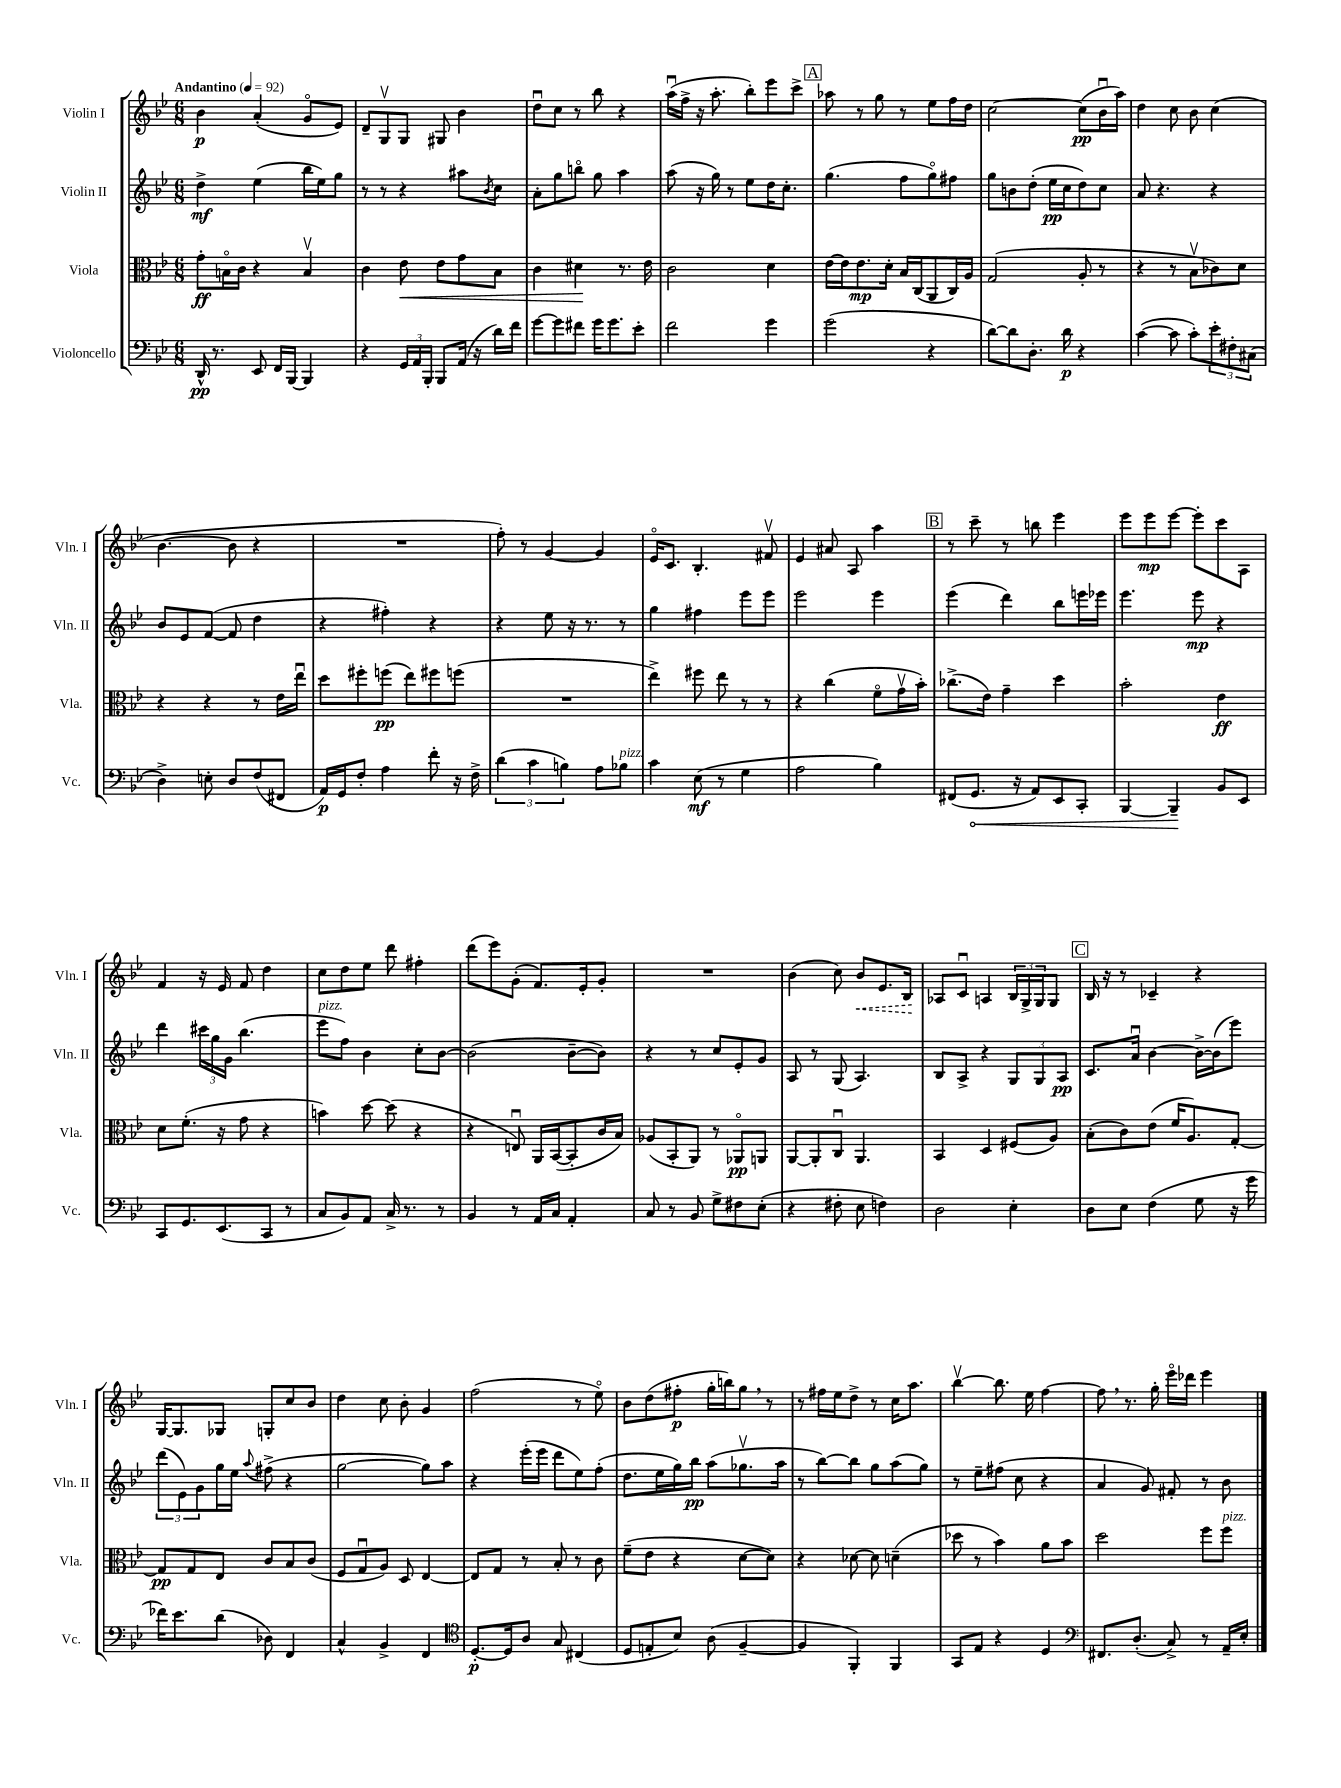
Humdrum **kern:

**kern	**dynam	**kern	**dynam	**kern	**dynam	**kern	**dynam
*part4	*part4	*part3	*part3	*part2	*part2	*part1	*part1
*staff4	*staff4	*staff3	*staff3	*staff2	*staff2	*staff1	*staff1
*I"Violoncello	*	*I"Viola	*	*I"Violin II	*	*I"Violin I	*
*I'Vc.	*	*I'Vla.	*	*I'Vln. II	*	*I'Vln. I	*
*clefF4	*	*clefC3	*	*clefG2	*	*clefG2	*
*k[b-e-]	*	*k[b-e-]	*	*k[b-e-]	*	*k[b-e-]	*
*M6/8	*	*M6/8	*	*M6/8	*	*M6/8	*
*MM92	*	*MM92	*	*MM92	*	*MM92	*
=1	=1	=1	=1	=1	=1	=1	=1
!	!	!	!	!	!	!LO:TX:a:B:t=Andantino	!
16DD^^/	pp	8g'\L	ff	4dd^\	mf	4b-\	p
8.r	.	.	.	.	.	.	.
.	.	16Bn\L	.	.	.	.	.
.	.	16c\JJ	.	.	.	.	.
8EE-/	.	4r	.	(4ee-\	.	(4a'/	.
16FF/LL	.	.	.	.	.	.	.
[16BBB-/JJ	.	.	.	.	.	.	.
4BBB-/]	.	4Bv/	.	16bb-\LL	.	8g/L	.
.	.	.	.	16ee-\J)	.	.	.
.	.	.	.	8gg\J	.	8e-/J)	.
=2	=2	=2	=2	=2	=2	=2	=2
4r	.	4c\	.	8r	.	8d~/L	.
.	.	.	.	8r	.	8Gv/	.
!	!	!	!LO:HP:b	!	!	!	!
24GG/LL	.	8e-\	<	4r	.	8G/J	.
24AA/	.	.	.	.	.	.	.
24BBB-'/JJ	.	.	.	.	.	.	.
8BBB-/L	.	8e-\L	.	.	.	8G#X/	.
(16AA/Jk	.	8g\	.	8aa#X\L	.	4b-\	.
16r	.	.	.	.	.	.	.
.	.	.	.	8qb-/	.	.	.
16d\LL)	.	8B-\J	.	8cc\J	.	.	.
16f\JJ	.	.	.	.	.	.	.
=3	=3	=3	=3	=3	=3	=3	=3
[8g\L	.	4c\	.	8a'\L	.	8ddu\L	.
8g\]	.	.	.	8gg\	.	8cc\J	.
8f#X\J	.	4d#X\	.	8bbn\J	.	8r	.
16g\KL	.	.	.	8gg\	.	8bb-\	.
8.g\	.	.	.	.	.	.	.
.	.	8.r	[	4aa\	.	4r	.
8e-'\J	.	.	.	.	.	.	.
.	.	16e-\	.	.	.	.	.
=4	=4	=4	=4	=4	=4	=4	=4
2f\	.	2c\	.	(8aa\	.	(16aau\LL	.
.	.	.	.	.	.	16ff^\JJ	.
.	.	.	.	16r	.	16r	.
.	.	.	.	16gg\)	.	8.aa'\	.
.	.	.	.	8r	.	.	.
.	.	.	.	8ee-\L	.	8bb-'\L)	.
4g\	.	4d\	.	16dd\K	.	8eee-\	.
.	.	.	.	8.cc'\J	.	.	.
.	.	.	.	.	.	8ccc^\J	.
!!LO:REH:place=s1:t=A
=5	=5	=5	=5	=5	=5	=5	=5
(2g\	.	[16e-\LL	.	(4.gg\	.	8aa-X\	.
.	.	16e-\J]	.	.	.	.	.
.	.	8.e-\	mp	.	.	8r	.
.	.	.	.	.	.	8gg\	.
.	.	16d'\Jk	.	.	.	.	.
.	.	16B-/LL	.	8ff\L	.	8r	.
.	.	(16C/J	.	.	.	.	.
4r	.	8AA/	.	8gg\)	.	8ee-\L	.
.	.	16C/L)	.	8ff#X\J	.	16ff\L	.
.	.	16A/JJ	.	.	.	16dd\JJ	.
=6	=6	=6	=6	=6	=6	=6	=6
[8d\L)	.	(2G/	.	8gg\L	.	[2cc\	.
8d\]	.	.	.	8bn\	.	.	.
8.D'\J	.	.	.	(8dd'\J	.	.	.
.	.	.	.	16ee-\LL	pp	.	.
16d\	p	.	.	16cc\J	.	.	.
4r	.	8A'/	.	8dd\)	.	(8cc\L]	pp
.	.	8r	.	8cc\J	.	16b-u\L	.
.	.	.	.	.	.	16aa\JJ)	.
=7	=7	=7	=7	=7	=7	=7	=7
([4c\	.	4r	.	8a/	.	4dd\	.
.	.	.	.	4.r	.	.	.
8c\]	.	8r	.	.	.	8cc\	.
8c'\L)	.	8B-v\L	.	.	.	8b-\	.
12e-'\	.	8c-X\)	.	4r	.	(4cc\	.
12F#X'\	.	.	.	.	.	.	.
.	.	8d\J	.	.	.	.	.
(12C#X\J	.	.	.	.	.	.	.
!!LO:LB:g=z
=8	=8	=8	=8	=8	=8	=8	=8
4D^\)	.	4r	.	8b-/L	.	[4.b-\	.
.	.	.	.	8e-/	.	.	.
8En'\	.	4r	.	([8f/J	.	.	.
8D/L	.	.	.	8f/]	.	8b-\]	.
(8F/	.	8r	.	4dd\	.	4r	.
8FF#X/J	.	16e-\LL	.	.	.	.	.
.	.	16ee-u\JJ	.	.	.	.	.
=9	=9	=9	=9	=9	=9	=9	=9
16AA/LL)	p	8dd\L	.	4r	.	2.r	.
16GG/J	.	.	.	.	.	.	.
8F'/J	.	8ff#X'\	.	.	.	.	.
4A\	.	(8ffn\J	pp	4ff#X'\)	.	.	.
.	.	8ee-\L)	.	.	.	.	.
8f'\	.	8ff#X\	.	4r	.	.	.
16r	.	(8ffn\J	.	.	.	.	.
16F^\	.	.	.	.	.	.	.
=10	=10	=10	=10	=10	=10	=10	=10
(6d\	.	2.r	.	4r	.	8ff'\)	.
.	.	.	.	.	.	8r	.
6c\	.	.	.	.	.	.	.
.	.	.	.	8ee-\	.	[4g/	.
6Bn\)	.	.	.	.	.	.	.
.	.	.	.	16r	.	.	.
.	.	.	.	8.r	.	.	.
8A\L	.	.	.	.	.	4g/]	.
!LO:TX:a:i:t=pizz.	!	!	!	!	!	!	!
8B-X\J	.	.	.	8r	.	.	.
=11	=11	=11	=11	=11	=11	=11	=11
4c\	.	4ee-^\)	.	4gg\	.	16e-/KL	.
.	.	.	.	.	.	8.c/J	.
(8E-\	mf	8ff#X\	.	4ff#X\	.	4.B-'/	.
8r	.	8ee-\	.	.	.	.	.
4G\	.	8r	.	8eee-\L	.	.	.
.	.	8r	.	8eee-\J	.	8f#Xv/	.
=12	=12	=12	=12	=12	=12	=12	=12
2A\	.	4r	.	2eee-\	.	4e-/	.
.	.	(4cc\	.	.	.	8a#X/	.
.	.	.	.	.	.	8A/	.
4B-\)	.	8f\L	.	4eee-\	.	4aa\	.
.	.	16gv\L	.	.	.	.	.
.	.	16b-'\JJ)	.	.	.	.	.
!!LO:REH:place=s1:t=B
=13	=13	=13	=13	=13	=13	=13	=13
(8FF#X/L	.	(8.cc-X^\L	.	(4eee-\	.	8r	.
!	!LO:HP:b	!	!	!	!	!	!
8.GG/J	<	.	.	.	.	8ccc~\	.
.	.	16e-\Jk)	.	.	.	.	.
.	.	4g~\	.	4ddd\)	.	8r	.
16r	.	.	.	.	.	.	.
8AA/L)	.	.	.	.	.	8bbn\	.
8EE-/	.	4dd\	.	8bb-\L	.	4eee-\	.
8CC'/J	.	.	.	16eeen\L	.	.	.
.	.	.	.	16eee-X\JJ	.	.	.
=14	=14	=14	=14	=14	=14	=14	=14
[4BBB-/	.	2b-'\	.	4.eee-\	.	8eee-\L	.
.	.	.	.	.	.	8eee-\	mp
4BBB-~/]	.	.	.	.	.	[8eee-\J	.
.	.	.	.	8eee-\	mp	8eee-'\L]	.
8BB-/L	[	4e-\	ff	4r	.	8ccc\	.
8EE-/J	.	.	.	.	.	8A\J	.
!!LO:LB:g=z
=15	=15	=15	=15	=15	=15	=15	=15
8CC/L	.	8d\L	.	4ddd\	.	4f/	.
8.GG/	.	(8.f'\J	.	.	.	.	.
.	.	.	.	24ccc#X\LL	.	16r	.
.	.	.	.	24gg\	.	.	.
(8.EE-/	.	16r	.	.	.	16e-/	.
.	.	.	.	24g\JJ	.	.	.
.	.	8g\	.	(4.bb-\	.	8f/	.
8CC/J	.	4r	.	.	.	4dd\	.
8r	.	.	.	.	.	.	.
=16	=16	=16	=16	=16	=16	=16	=16
!	!	!	!	!LO:TX:a:i:t=pizz.	!	!	!
8C/L	.	4bn\)	.	8eee-\L	.	8cc\L	.
8BB-/)	.	.	.	8ff\J)	.	8dd\	.
8AA/J	.	[8dd\	.	4b-\	.	8ee-\J	.
16C^/	.	(8dd\]	.	.	.	8ddd\	.
8.r	.	.	.	.	.	.	.
.	.	4r	.	8cc'\L	.	4ff#X'\	.
8r	.	.	.	[8b-\J	.	.	.
=17	=17	=17	=17	=17	=17	=17	=17
4BB-/	.	4r	.	(2b-\]	.	(8ddd\L	.
.	.	.	.	.	.	8eee-\)	.
8r	.	8Enu/)	.	.	.	(8g'\J	.
16AA/LL	.	16AA/LL	.	.	.	8.f/L)	.
16C/JJ	.	([16BB-/J	.	.	.	.	.
4AA'/	.	8BB-'/]	.	[8b-~\L	.	.	.
.	.	.	.	.	.	16e-'/k	.
.	.	16c/L	.	8b-\J])	.	8g'/J	.
.	.	16B-/JJ)	.	.	.	.	.
=18	=18	=18	=18	=18	=18	=18	=18
8C/	.	(8A-X/L	.	4r	.	2.r	.
8r	.	8BB-'/	.	.	.	.	.
8BB-/	.	8AA/J)	.	8r	.	.	.
8G^\L	.	8r	.	8cc/L	.	.	.
8F#X\	.	8AA-X/L	pp	8e-'/	.	.	.
(8E-'\J	.	8AAn/J	.	8g/J	.	.	.
=19	=19	=19	=19	=19	=19	=19	=19
4r	.	[8AA/L	.	8A/	.	(4b-\	.
.	.	8AA'/]	.	8r	.	.	.
8F#X'\	.	8Cu/J	.	(8G/	.	8cc\)	.
!	!	!	!	!	!	!	!LO:HP:b
8E-\	.	4.AA/	.	4.A/)	.	8b-/L	<
4Fn\)	.	.	.	.	.	8.e-/	.
.	.	.	.	.	.	16B-/Jk	.
.	.	.	.	.	.	.	[
=20	=20	=20	=20	=20	=20	=20	=20
2D\	.	4BB-/	.	8B-/L	.	8A-X/L	.
.	.	.	.	8A^/J	.	8cu/J	.
.	.	4D/	.	4r	.	4An/	.
4E-'\	.	(8F#X/L	.	12G/L	.	24B-/LL	.
.	.	.	.	.	.	24G^/	.
.	.	.	.	12G/	.	24G/J	.
.	.	8A/J)	.	.	.	8G/J	.
.	.	.	.	12A/J	pp	.	.
!!LO:REH:place=s1:t=C
=21	=21	=21	=21	=21	=21	=21	=21
8D\L	.	(8B-'\L	.	8.c/L	.	16B-/	.
.	.	.	.	.	.	16r	.
8E-\J	.	8c\)	.	.	.	8r	.
.	.	.	.	16au/Jk	.	.	.
(4F\	.	(8e-\J	.	[4b-\	.	4c-X~/	.
.	.	16f/KL	.	.	.	.	.
.	.	8.A/)	.	.	.	.	.
8G\	.	.	.	16b-^\LL_	.	4r	.
.	.	.	.	(16b-\J]	.	.	.
16r	.	[8G'/J	.	8eee-\J)	.	.	.
16g\	.	.	.	.	.	.	.
!!LO:LB:g=z
=22	=22	=22	=22	=22	=22	=22	=22
16f-X\KL)	.	8G/L]	pp	(12ddd\L	.	[16G/KL	.
8.e-\	.	.	.	.	.	8.G/]	.
.	.	.	.	12e-\)	.	.	.
.	.	8G/	.	.	.	.	.
.	.	.	.	12g\	.	.	.
(8d\J	.	8E-/J	.	16gg\L	.	8G-X/J	.
.	.	.	.	16ee-\JJ	.	.	.
.	.	.	.	8qqaa/	.	.	.
8D-X\)	.	8c/L	.	(8ff#X^\	.	8Gn'/L	.
4FF/	.	8B-/	.	4r	.	8cc/	.
.	.	(8c/J	.	.	.	8b-/J	.
=23	=23	=23	=23	=23	=23	=23	=23
4C^^/	.	8F/L	.	[2gg\	.	4dd\	.
.	.	8Gu/	.	.	.	.	.
4BB-^/	.	8A/J)	.	.	.	8cc\	.
.	.	8D/	.	.	.	8b-'\	.
4FF/	.	[4E-/	.	8gg\L])	.	4g/	.
.	.	.	.	8aa\J	.	.	.
=24	=24	=24	=24	=24	=24	=24	=24
*clefC4	*	*	*	*	*	*	*
[8.D'/L	p	8E-/L]	.	4r	.	(2ff\	.
.	.	8G/J	.	.	.	.	.
16D/k]	.	.	.	.	.	.	.
8A/J	.	8r	.	(16eee-'\LL	.	.	.
.	.	.	.	16eee-\JJ	.	.	.
8G/	.	8B-'/	.	8ddd\L	.	.	.
(4C#X/	.	8r	.	8ee-\)	.	8r	.
.	.	8c\	.	(8ff'\J	.	8ee-\)	.
=25	=25	=25	=25	=25	=25	=25	=25
8D/L	.	(8f~\L	.	8.dd\L	.	8b-\L	.
8En'/	.	8e-\J	.	.	.	(8dd\	.
.	.	.	.	16ee-\L	.	.	.
8B-/J)	.	4r	.	16gg\)	.	8ff#X'\J	p
.	.	.	.	16bb-\JJ	pp	.	.
(8A\	.	.	.	(8aa\L	.	16gg'\LL	.
.	.	.	.	.	.	16bbn\J)	.
[4F~/	.	[8d\L	.	8.gg-Xv\	.	8gg,\J	.
.	.	8d\J])	.	.	.	8r	.
.	.	.	.	16aa\Jk	.	.	.
=26	=26	=26	=26	=26	=26	=26	=26
4F/]	.	4r	.	8r	.	8r	.
.	.	.	.	[8bb-\L)	.	16ff#X\LL	.
.	.	.	.	.	.	16ee-\J	.
4FF'/)	.	[8d-X\	.	8bb-\J]	.	8dd^\J	.
.	.	8d-\]	.	8gg\L	.	8r	.
4FF/	.	(4dn~\	.	(8aa\	.	16cc\KL	.
.	.	.	.	.	.	8.aa\J	.
.	.	.	.	8gg\J)	.	.	.
=27	=27	=27	=27	=27	=27	=27	=27
8GG/L	.	8dd-X\	.	8r	.	[4bb-v\	.
8E-/J	.	8r	.	8ee-~\L	.	.	.
4r	.	4b-\)	.	(8ff#X\J	.	8.bb-\]	.
.	.	.	.	8cc\	.	.	.
.	.	.	.	.	.	16ee-\	.
4D/	.	8a\L	.	4r	.	[4ff\	.
.	.	8b-\J	.	.	.	.	.
=28	=28	=28	=28	=28	=28	=28	=28
*clefF4	*	*	*	*	*	*	*
8.FF#X/L	.	2dd\	.	4a/	.	8ff,\]	.
.	.	.	.	.	.	8.r	.
(8.D'/J	.	.	.	.	.	.	.
.	.	.	.	8g/)	.	.	.
.	.	.	.	.	.	16gg'\	.
8C^/)	.	.	.	8f#X'/	.	16eee-\LL	.
.	.	.	.	.	.	16ddd-X\JJ	.
8r	.	8ff\L	.	8r	.	4eee-\	.
!	!	!LO:TX:a:i:t=pizz.	!	!	!	!	!
16AA~/LL	.	8ff\J	.	8b-\	.	.	.
16E-'/JJ	.	.	.	.	.	.	.
==	==	==	==	==	==	==	==
*-	*-	*-	*-	*-	*-	*-	*-
